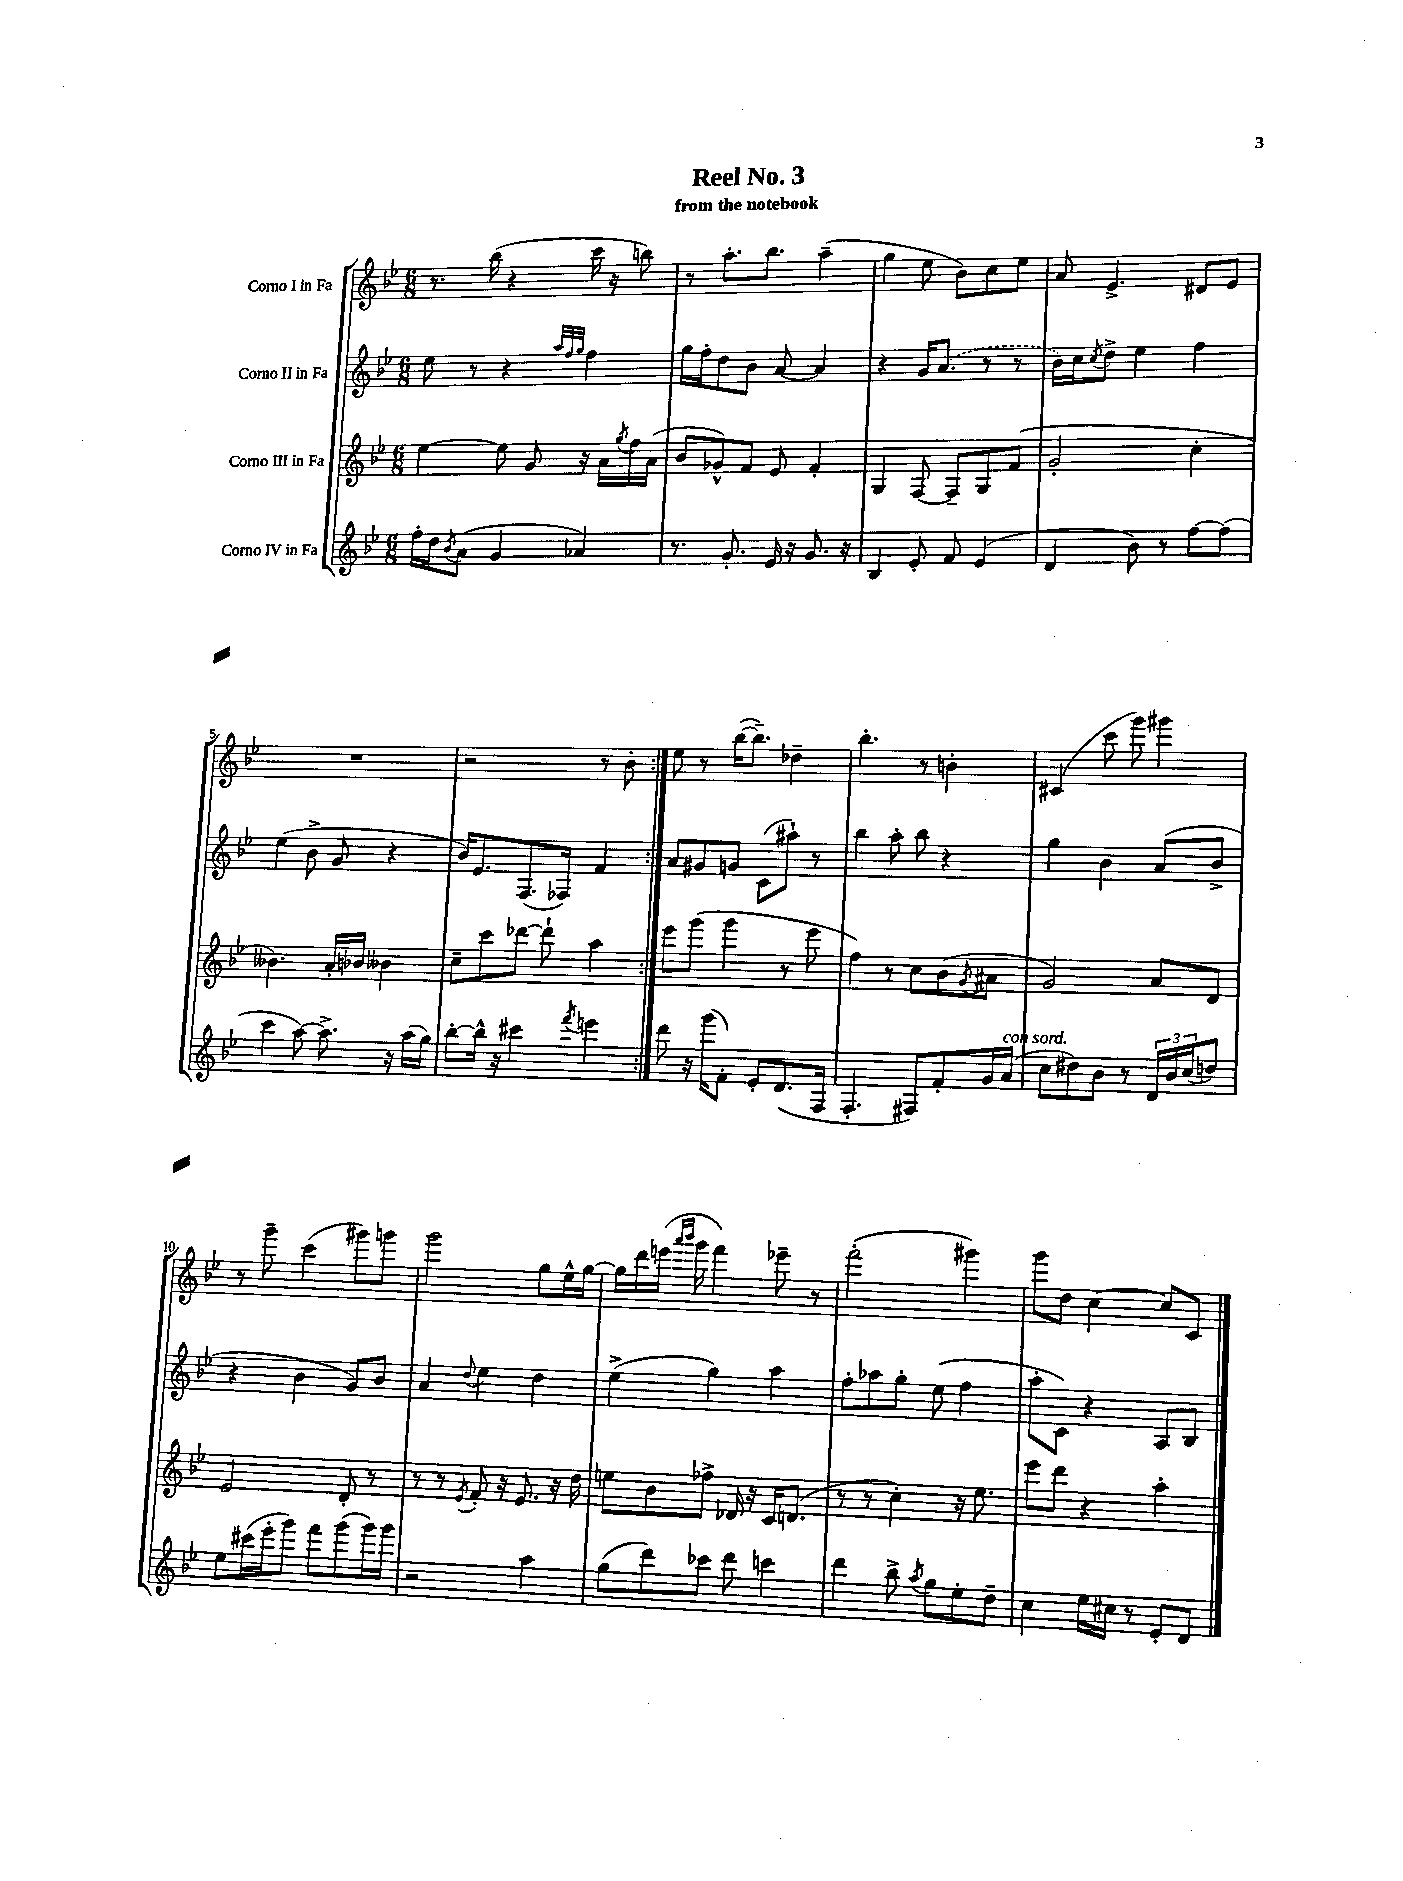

**kern	**kern	**kern	**kern
*staff4	*staff3	*staff2	*staff1
*clefG2	*clefG2	*clefG2	*clefG2
*k[b-e-]	*k[b-e-]	*k[b-e-]	*k[b-e-]
*M6/8	*M6/8	*M6/8	*M6/8
16ff'	[4ee-	8ee-	8.r
16dd	.	.	.
8qb-	.	.	.
(8a	.	8r	.
.	.	.	(16bb-
4g	8ee-]	4r	4r
.	8g	.	.
.	.	32qqaa	.
.	.	32qqff	.
.	.	32qqgg	.
4a-)	16r	4ff	16ccc
.	16a	.	16r
.	8qgg	.	.
.	16ff	.	8bb)
.	(16a	.	.
=	=	=	=
8.r	8b-	16gg	8r
.	.	16ff'	.
.	8g-^^)	8dd	8.aa'
8.g'	.	.	.
.	8f	8b-	.
.	.	.	8.bb-
16e-	8e-	[8a	.
16r	.	.	.
8.g	4f'	4a]	(4aa~
16r	.	.	.
=	=	=	=
4B-	4G	4r	4gg
8e-'	[8F	16g	8ee-
.	.	(8.a	.
8f	8F~]	.	8b-)
(4e-	8G	8r	8cc
.	(8f	8r	8ee-
=	=	=	=
4d	2g'	16b-)	8a
.	.	16cc	.
.	.	8qcc	.
.	.	8dd^	4.e-^
8b-)	.	4ee-	.
8r	.	.	.
[8ff	4cc'	4ff	8d#
(8ff]	.	.	8e-
=	=	=	=
4ccc	4.b--)	(4ee-	2.r
[8aa)	.	8b-^	.
8.aa^]	16a'	8g	.
.	16b-	.	.
.	4b--	4r	.
16r	.	.	.
(16aa	.	.	.
16gg)	.	.	.
=	=	=	=
[8bb-'	8cc~	16b-)	2r
.	.	8.e-	.
16bb-^^]	8ccc	.	.
16r	.	.	.
4ccc#	[8ddd-	(8.F	.
.	8ddd-`]	.	.
.	.	16F-)	.
8qfff	.	.	.
4eee	4aa	4f	8r
.	.	.	8b-'
=:|!	=:|!	=:|!	=:|!
8ddd	8eee-	8a	8ee-
16r	(8ggg	8g#	8r
(16ggg	.	.	.
8f')	4ggg	8g	([16bb-
.	.	.	8.bb-~])
8e-'	.	(8c	.
(8.d	8r	8aa#`)	4dd-~
.	8eee-	8r	.
16F	.	.	.
=	=	=	=
4.F'	4ff)	4bb-	4.bb-'
.	8r	8aa'	.
8F#)	8cc	8bb-	8r
8f'	(8b-	4r	4b'
.	8qg	.	.
16g	8a#	.	.
(16a	.	.	.
=	=	=	=
8cc	2g)	4gg	(4c#
8dd#)	.	.	.
8b-	.	4b-	8ccc
8r	.	.	8ggg)
24d	8a	(8a	4ggg#
24b-	.	.	.
(24cc	.	.	.
8dd)	8d	8b-^	.
=	=	=	=
8ee-	2e-	4r	8r
(16ccc#	.	.	8ggg~
16eee-'	.	.	.
8ggg)	.	4b-	(4ccc
8fff	.	.	.
(8ggg	8d'	8g)	8ggg#)
16ggg)	8r	8b-	8ggg
16ggg	.	.	.
=	=	=	=
2r	8r	4a	2ggg
.	8r	.	.
.	8qe-	8qqdd	.
.	8f'	4ee-	.
.	16r	.	.
.	8.e-	.	.
4aa	.	4dd	8gg
.	16r	.	16ee-^^
.	16dd	.	[16gg
=	=	=	=
(8gg	8ee	(4ee-^	16gg]
.	.	.	16ddd
8ddd)	8b-	.	(16eee
.	.	.	16qqaaa
.	.	.	16qqbbb-
.	.	.	16ggg
8ccc-	8ff-^	4gg)	4fff)
8ddd	16d-	.	.
.	16r	.	.
4ccc	16c	4aa	8eee-~
.	(8.d	.	.
.	.	.	8r
=	=	=	=
4ddd	8r	8ff'	(2fff'
.	8r	8aa-	.
8bb-^	4cc')	8gg'	.
8qaa	.	.	.
8gg	.	(8ee-	.
8ee-'	16r	4ff	4ggg#)
.	8.ee-	.	.
8dd~	.	.	.
=	=	=	=
4cc	8eee-	8aa'	8ggg
.	8ddd	8c)	8dd
16ee-	4r	4r	[4cc
16cc#	.	.	.
8r	.	.	.
8e-'	4aa'	8A	8cc]
8d	.	8B-	8c
==	==	==	==
*-	*-	*-	*-
